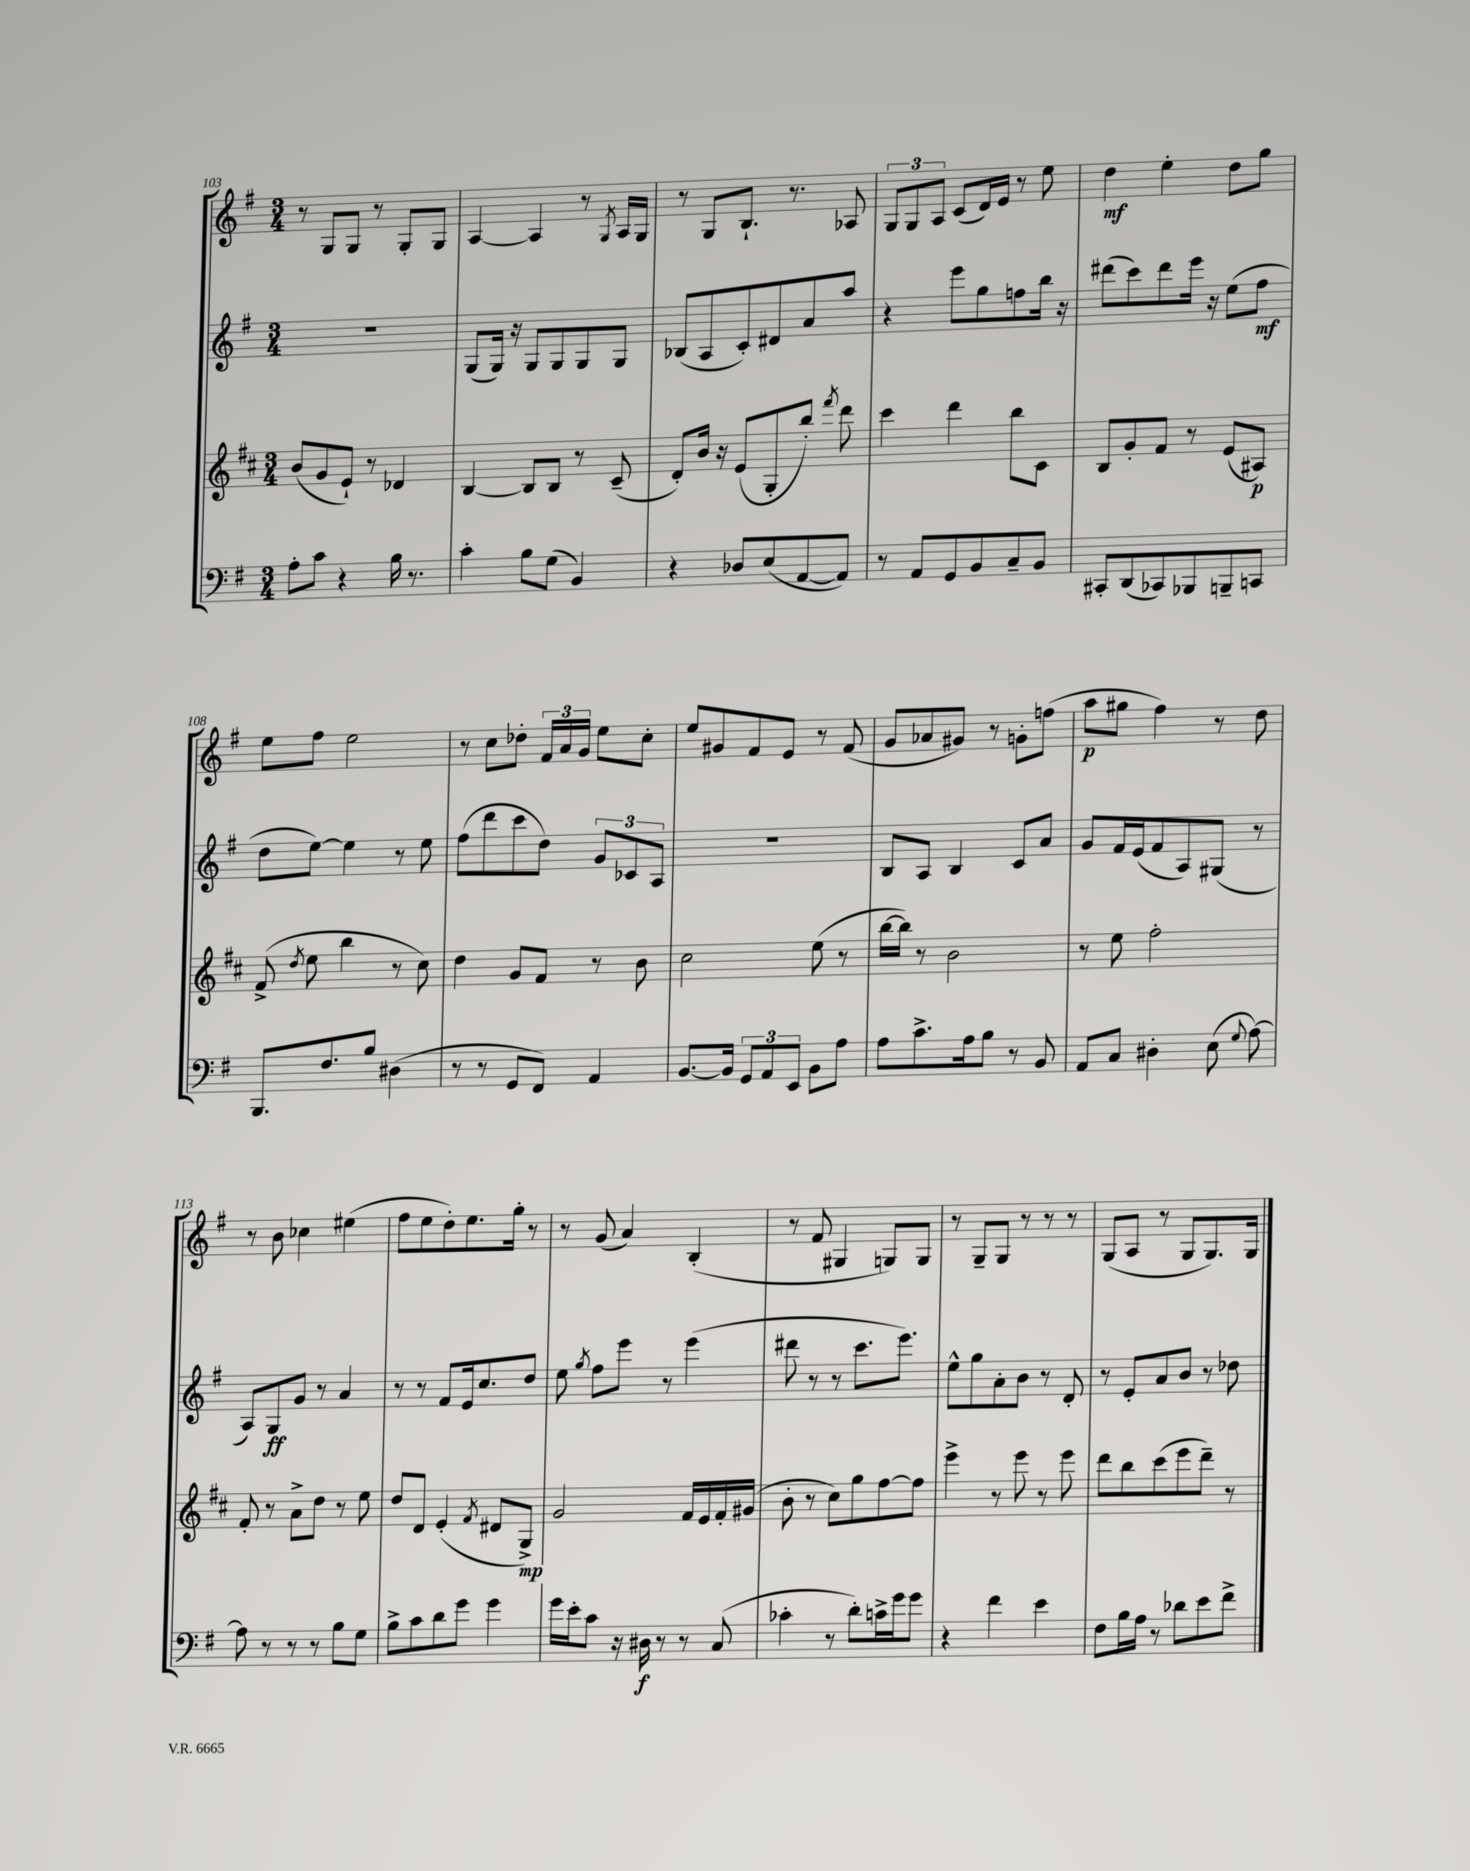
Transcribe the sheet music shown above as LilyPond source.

<<
\new StaffGroup <<
\new Staff = "s0" {
    \clef treble \key g \major \numericTimeSignature \time 3/4
    \autoBeamOff r8 g8[ g8] r8 g8[-. g8] |
    a4~ a4 r8 \acciaccatura { g8 } a16[ g16] |
    r8 g8[ b8.]-! r8. aes8 |
    \tuplet 3/2 { g8[ g8 a8] } c'8[( d'16) e'16] r8 e''8 |
    d''4\mf e''4-. d''8[ g''8] |
    e''8[ fis''8] e''2 |
    r8 c''8[ des''8]-. \tuplet 3/2 { fis'16[ a'16 g'16] } e''8[ c''8]-. |
    e''8[ gis'8 fis'8 e'8] r8 fis'8( |
    g'8[ aes'8 gis'8]) r8 g'8[-. f''8]( |
    a''8[\p gis''8] fis''4) r8 d''8 |
    r8 b'8 ces''4 eis''4( |
    fis''8[ e''8 d''8-.) e''8. g''16]-. r8 |
    r8 g'8( a'4) b4-.( |
    r8 fis'8 gis4 g8[) g8] |
    r8 g8[-- g8] r8 r8 r8 |
    g8[( a8] r8 g8[ g8.) g16] \bar "|." |
}
\new Staff = "s1" {
    \clef treble \key g \major \numericTimeSignature \time 3/4
    \autoBeamOff R2. |
    g8[( g16]) r16 g8[ g8 g8 g8] |
    bes8[( a8 c'8-.) dis'8 a'8 a''8] |
    r4 e'''8[ g''8 f''8 b''16] r16 |
    dis'''8[( c'''8) dis'''8 e'''16] r16 e''8[( fis''8]\mf |
    d''8[ e''8]~) e''4 r8 e''8 |
    fis''8[( d'''8 c'''8 d''8]) \tuplet 3/2 { g'8[ ces'8 a8] } |
    R2. |
    b8[ a8] b4 c'8[ a'8] |
    g'8[ fis'16 e'16( fis'8 a8) gis8]( r8 |
    a8[) g8\ff g'8] r8 a'4 |
    r8 r8 fis'8[ e'16 c''8. d''8] |
    e''8 \acciaccatura { g''8 } fis''8[ e'''8] r8 e'''4( |
    dis'''8 r8 r8 c'''8.[ e'''8.]) |
    e''8[-^ g''8 a'8-. b'8] r8 d'8-. |
    r8 e'8[-. a'8 b'8] r8 des''8 \bar "|." |
}
\new Staff = "s2" {
    \clef treble \key d \major \numericTimeSignature \time 3/4
    \autoBeamOff b'8[( g'8 e'8]-!) r8 des'4 |
    b4~ b8[ b8] r8 cis'8--( |
    d'8[-.) b'16] r16 e'8[( g8-. b''8]-.) \acciaccatura { fis'''8 } d'''8 |
    cis'''4 d'''4 b''8[ cis'8] |
    b8[ g'8-. fis'8] r8 e'8[( ais8]\p) |
    fis'8->( \acciaccatura { d''8 } e''8 b''4 r8 cis''8) |
    d''4 g'8[ fis'8] r8 b'8 |
    cis''2 e''8( r8 |
    b''16[~ b''16]) r8 b'2 |
    r8 e''8 fis''2-. |
    fis'8-. r8 a'8[-> d''8] r8 e''8 |
    d''8[ d'8] e'4-.( \acciaccatura { fis'8 } dis'8[ g8]->\mp) |
    g'2 fis'16[ e'16 fis'16-. gis'16]( |
    b'8-. r8 cis''8[) g''8 fis''8~ fis''8] |
    e'''4-> r8 e'''8 r8 e'''8 |
    d'''8[ b''8 cis'''8( e'''8 d'''8]--) r8 \bar "|." |
}
\new Staff = "s3" {
    \clef bass \key g \major \numericTimeSignature \time 3/4
    \autoBeamOff a8[-. c'8] r4 b16 r8. |
    c'4-. b8[ g8]( b,4) |
    r4 des8[ e8( a,8~ a,8]) |
    r8 a,8[ g,8 b,8 c8-- b,8] |
    cis,8[-. d,8( ces,8) bes,,8 b,,8-- c,8] |
    b,,8.[ fis8. b8] dis4( |
    r8 r8 g,8[ fis,8]) a,4 |
    b,8.[~ b,16] \tuplet 3/2 { g,8[ a,8 e,8] } b,8[ a8] |
    a8[ c'8.-> a16 b8] r8 b,8 |
    a,8[ c8] dis4-. e8( \appoggiatura { g8 } a8~) |
    a8 r8 r8 r8 b8[ g8] |
    b8[-> c'8 d'8 g'8] g'4 |
    g'16[ e'16-. c'8] r16 dis16\f r8 r8 c8( |
    ces'4-. r8 d'8[-.) c'16-> g'16 g'8] |
    r4 fis'4 e'4 |
    fis8[ b16 a16] r8 des'8[ e'8 fis'8]-> \bar "|." |
}
>>
>>
\layout { \context { \Score currentBarNumber = #103 } }
